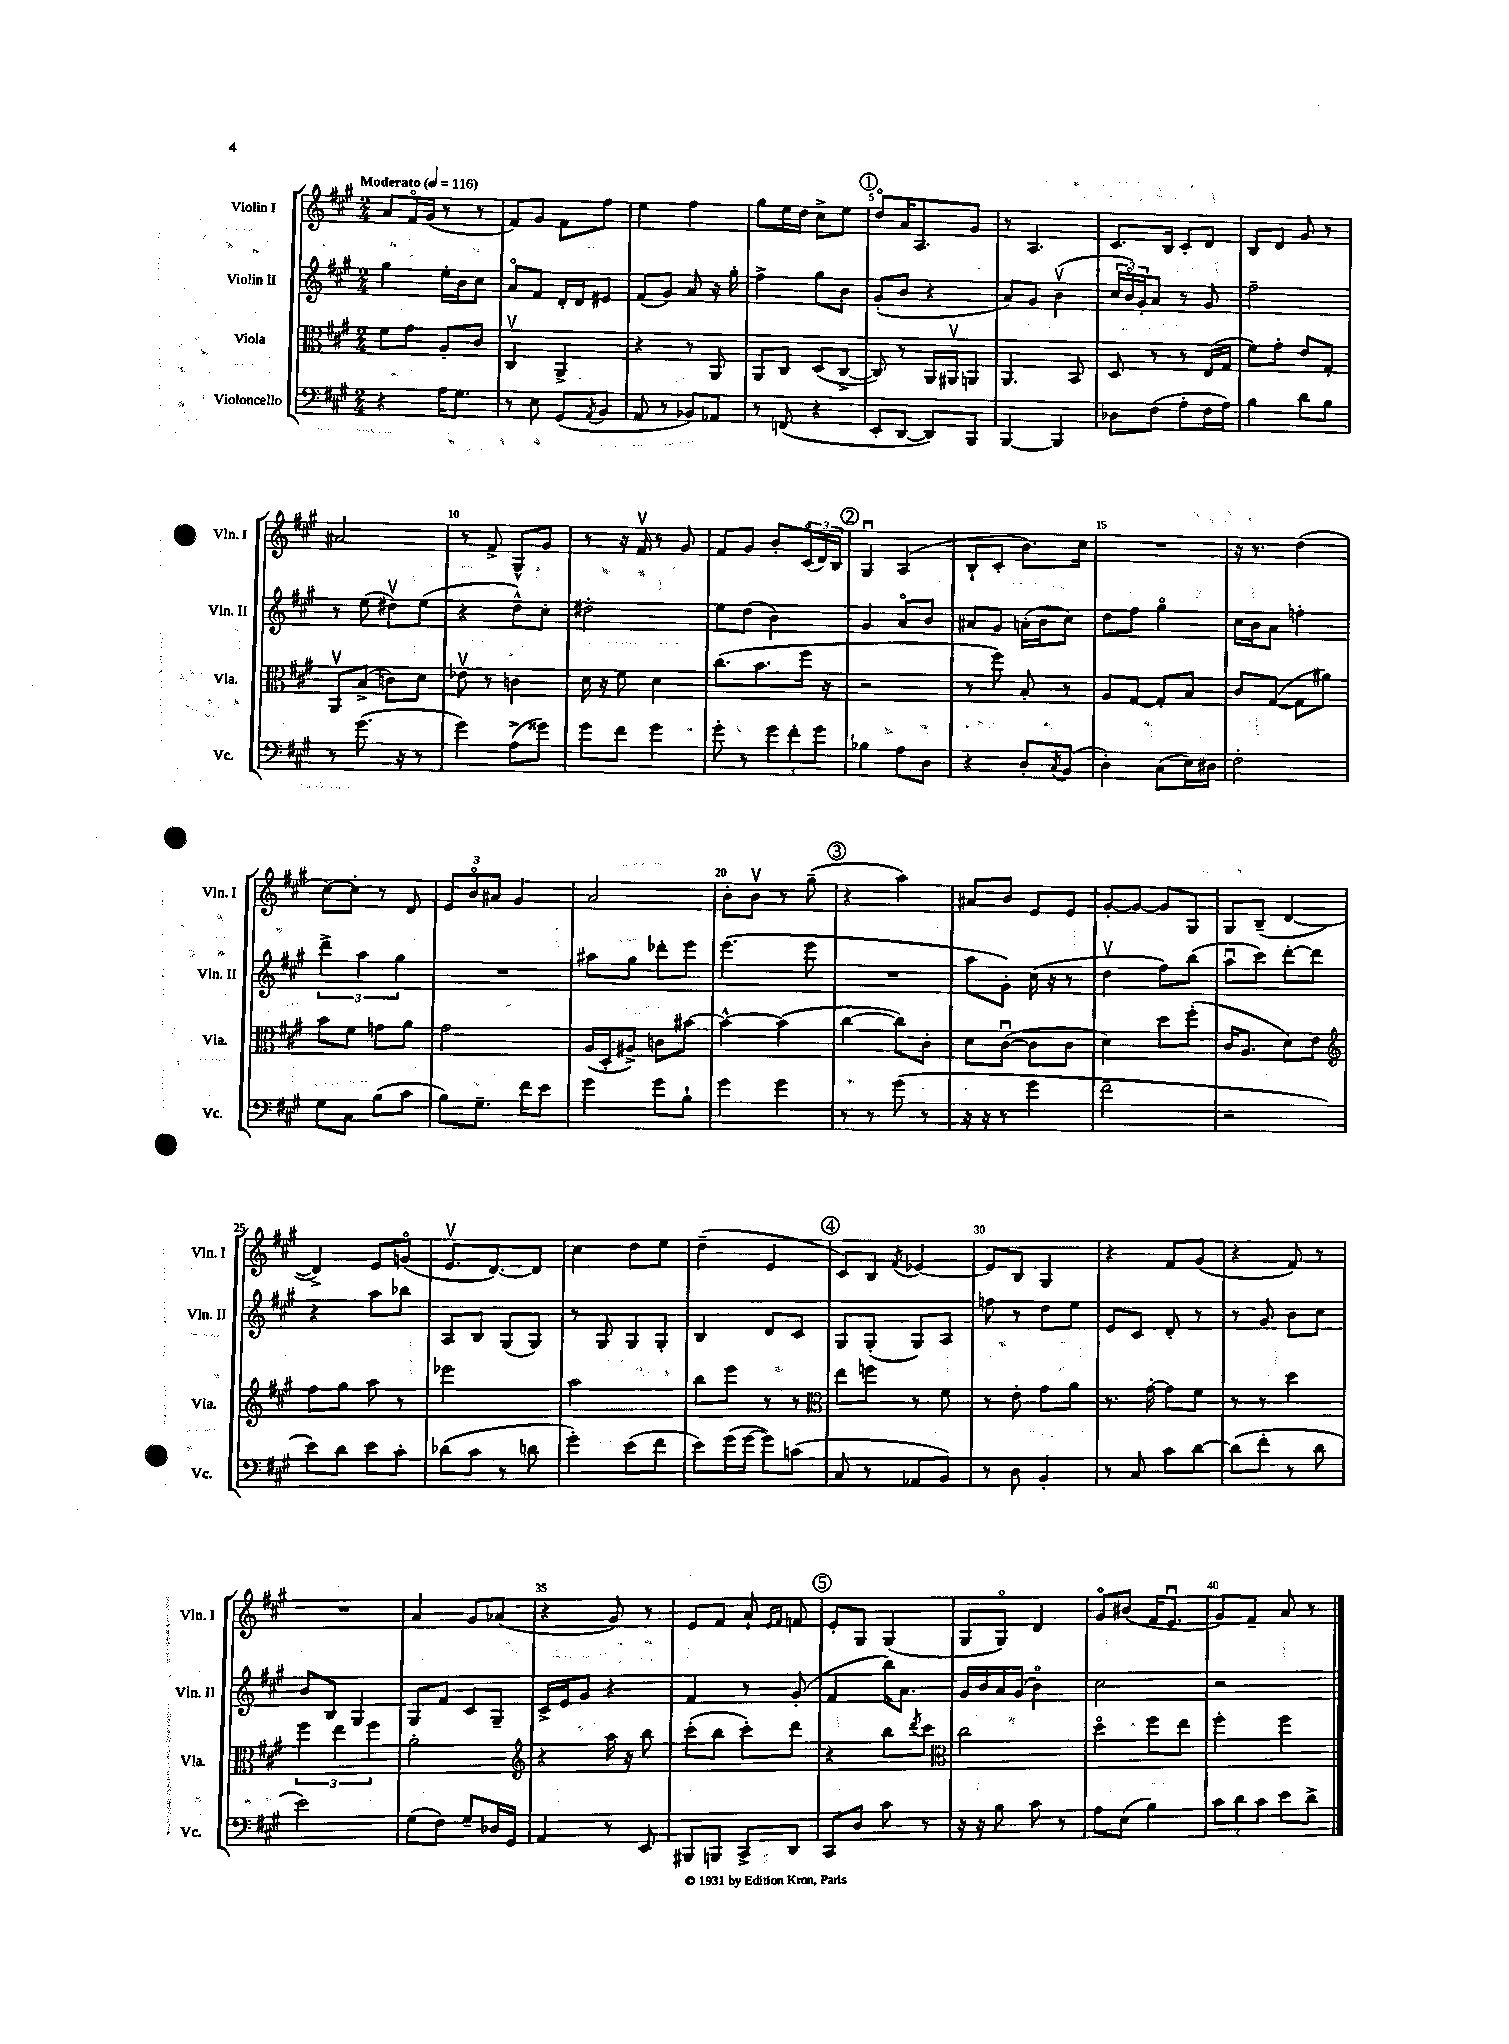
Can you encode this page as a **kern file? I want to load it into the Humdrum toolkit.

**kern	**kern	**kern	**kern
*part4	*part3	*part2	*part1
*staff4	*staff3	*staff2	*staff1
*I"Violoncello	*I"Viola	*I"Violin II	*I"Violin I
*I'Vc.	*I'Vla.	*I'Vln. II	*I'Vln. I
*clefF4	*clefC3	*clefG2	*clefG2
*k[f#c#g#]	*k[f#c#g#]	*k[f#c#g#]	*k[f#c#g#]
*M2/4	*M2/4	*M2/4	*M2/4
*MM116	*MM116	*MM116	*MM116
=1	=1	=1	=1
!	!	!	!LO:TX:a:B:t=Moderato
4r	8f#\L	4gg#\	8a/L
.	8g#\J	.	16f#/L
.	.	.	(16g#/JJ
16A\KL	8A'/L	16ee'\LL	8r
8.G#\J	.	16b\J	.
.	8c#/J	8cc#\J	8r
=2	=2	=2	=2
8r	4C#v/	8a/L	8f#/L)
8E\	.	8f#/J	8g#/J
(8GG#/L	4AA^/	16d'/LL	8f#\L
.	.	16d/J	.
8qAA/	.	.	.
8BB/J	.	8e#X/J	8ff#\J
=3	=3	=3	=3
8AA/	4r	(8f#/L	4ee\
8r	.	8g#/J)	.
8BB-X/L)	8r	8a/	4ff#\
8AA-X/J	8AA/	16r	.
.	.	16gg#'\	.
=4	=4	=4	=4
8r	8AA/L	4ff#^\	8gg#\L
(8FFn/	8C#/J	.	16ee\L
.	.	.	16dd\JJ
4r	(8D/L	8gg#\L	8cc#^\L
.	[8C#^/J	8b\J	8ee\J
!!LO:REH:place=s1:t=1
=5	=5	=5	=5
8EE'/L	8C#/])	(8g#'/L	8dd/L
[8DD/J	8r	8b/J	16a/K
.	.	.	8.A/
8DD/L])	16AA/LL	4r	.
.	16AA#Xv/J	.	.
8BBB/J	8AAn/J	.	8g#/J
=6	=6	=6	=6
[4BBB/	4.AA/	8a/L)	8r
.	.	8g#/J	4.A/
4BBB/]	.	(4bv\	.
.	8BB/	.	.
=7	=7	=7	=7
8D-X\L	8D/	24cc#/LL	8.c#/L
.	.	24b/)	.
.	.	24g#'/J	.
(8F#\J	8r	8a/J	.
.	.	.	16B/Jk
8A'\L	8r	8r	8c#'/L
16F#\L	(16E/LL	8g#/	8d/J
16A\JJ)	16G#/JJ	.	.
=8	=8	=8	=8
4B\	8f#\L)	2ff#~\	8B/L
.	8g#'\J	.	8d/J
8d\L	8e/L	.	8g#/
8B\J	8G#'/J	.	8r
!!LO:LB:g=z
=9	=9	=9	=9
8r	8AAv/L	8r	2a#X/
(8.g#\	(8B^/J	(8ee\	.
.	8cn\L)	8dd#Xv\L)	.
16r	.	.	.
8r	8d\J	(8ee\J	.
=10	=10	=10	=10
4g#\)	8e-Xv\	4r	8r
.	8r	.	8f#^/
(8A^\L	4cn\	8dd^^\L)	8G#^^/L
8g##X\J)	.	8cc#'\J	8g#/J
=11	=11	=11	=11
8g#\L	16d\	2dd#X'\	8r
.	16r	.	.
8f#\J	8f#\	.	16r
.	.	.	16f#v/
4g#\	4d\	.	8r
.	.	.	8g#/
=12	=12	=12	=12
8g#'\	(8.cc#\L	8ee\L	8f#/L
8r	.	(8dd\J	8g#/J
.	8.b\	.	.
12g#\L	.	4b\)	8b'/L
12f#'\	.	.	.
.	16ff#\Jk	.	(24c#/L
12g#\J	.	.	24d/)
.	16r	.	.
.	.	.	24B/JJ
!!LO:REH:place=s1:t=2
=13	=13	=13	=13
4B-X\	2r	4g#/	4G#u/
8A\L	.	8a/L	(4A/
8D\J	.	8b/J	.
=14	=14	=14	=14
4r	8r	8a#X/L	8B`/L
.	8ff#\)	8g#/J	8c#'/J
8D'/L	8B'/	(16an'\LL	8.b\L)
.	.	16b\J	.
8qC#/	.	.	.
(8BB/J	8r	8cc#\J)	.
.	.	.	16cc#\Jk
=15	=15	=15	=15
4D'\)	8A/L	8dd\L	2r
.	[8G#/J	8ff#\J	.
(8C#\L	8G#'/L]	4gg#\	.
16E\L)	8B/J	.	.
16D#X\JJ	.	.	.
=16	=16	=16	=16
2F#'\	8c#/L	16cc#\LL	16r
.	.	16b\J	8.r
.	([8G#/J	8a\J	.
.	8G#\L]	4ffn'\	(4dd\
.	8a#X\J)	.	.
!!LO:LB:g=z
=17	=17	=17	=17
8G#\L	8b\L	6ddd^\	[8cc#\L)
8C#\J	8f#\J	.	8cc#'\J]
.	.	6aa\	.
(8B\L	8gn\L	.	8r
.	.	6gg#\	.
8c#\J	8a\J	.	8d/
=18	=18	=18	=18
8B\L)	2g#\	2r	12e/L
.	.	.	12b/
8.G#~\J	.	.	.
.	.	.	12a#X/J
.	.	.	4g#/
16f#\KL	.	.	.
8e\J	.	.	.
=19	=19	=19	=19
4g#\	(16A/LL	8aa#X\L	2a/
.	16D'/J	.	.
.	8A#X^/J)	8gg#\J	.
8g#\L	8cn\L	8ddd-X'\L	.
8B`\J	[8b#X\J	8eee\J	.
=20	=20	=20	=20
4g#\	4b#^^\_	(4.eee\	8b'\L
.	.	.	8bv\J
4g#\	(4b#\]	.	8r
.	.	8eee\	(8gg#~\
!!LO:REH:place=s1:t=3
=21	=21	=21	=21
8r	[4cc#\	2r	4r
8r	.	.	.
(8g#\	8cc#\L])	.	4aa\)
8r	8c#'\J	.	.
=22	=22	=22	=22
16r	8d\L	8aa\L	8a#X/L
16r	.	.	.
8r	([8c#u\J	8g#'\J)	8b/J
4g#\	8c#\L]	(16cc#\	8e/L
.	.	16r	.
.	8c#\J	8r	8e/J
=23	=23	=23	=23
2f#~\	4d\)	4ddv\	[8g#'/L
.	.	.	8g#/J_
.	8dd\L	8ff#\L)	8g#/L]
.	(8ff#'\J	(8bb\J	8G#/J
=24	=24	=24	=24
2r	16c#/KL	8aau\L	8G#/L
.	8.A/J	.	.
.	.	8ccc#\J)	(8B~/J
.	8d\L)	[8ddd'\L	[4d/
.	8e\J	8ddd\J]	.
!!LO:LB:g=z
=25	=25	=25	=25
*	*clefG2	*	*
8e\L)	8ff#\L	4r	4d^/])
8d\J	8gg#\J	.	.
8e\L	8aa\	8aa\L	8e/L
8c#'\J	8r	8bb-X\J	(8gn/J
=26	=26	=26	=26
(8d-X\L	2eee-X\	8A/L	8.ev/L
8c#\J	.	8B/J	.
.	.	.	[8.d/)
8r	.	(8G#/L	.
8dn\	.	8G#/J)	8d/J]
=27	=27	=27	=27
4g#'\)	2aa\	8r	4cc#\
.	.	8G#/	.
(8e\L	.	8G#/L	8dd\L
8f#\J	.	8G#'/J	8ee\J
=28	=28	=28	=28
8e\L)	8bb\L	4B/	(4dd~\
(16g#\L	8eee\J	.	.
[16g#\JJ	.	.	.
8g#\L])	8r	8d/L	4e/
(8cn\J	8r	8c#/J	.
!!LO:REH:place=s1:t=4
=29	=29	=29	=29
*	*clefC3	*	*
8C#/	8ee\L	8G#/L	8c#/L)
8r	8ffn\J	(8G#'/J	8B/J
.	.	.	8qf#/
8AA-X/L	8r	8G#/L)	[4e-X/
8BB/J)	8f#\	8A/J	.
=30	=30	=30	=30
8r	8r	8ffn\	8e-/L]
8D\	8e'\	8r	8B/J
4BB'/	8g#\L	8dd\L	4G#/
.	8a\J	8ee\J	.
=31	=31	=31	=31
8r	8.r	8e/L	4r
8C#/	.	8c#/J	.
.	[16g#'\	.	.
8c#\L	8g#\L]	8d'/	8f#/L
[8d\J	8f#\J	8r	(8g#/J
=32	=32	=32	=32
(8d\L]	8r	8r	4r
8f#'\J	8r	8g#/	.
8r	4dd\	8b\L	8f#/)
8d\	.	8cc#\J	8r
!!LO:LB:g=z
=33	=33	=33	=33
2e\)	6ff#\	8b/L	2r
.	.	8B/J	.
.	6ee\	.	.
.	.	4G#/	.
.	6ff#\	.	.
=34	=34	=34	=34
(8G#\L	2a'\	8G#/L	4a/
8F#\J)	.	8f#/J	.
8G#~/L	.	8c#/L	8g#/L
16D-X/L	.	8G#~/J	(8a-X/J
16GG#/JJ	.	.	.
=35	=35	=35	=35
*	*clefG2	*	*
4AA/	4r	16c#^/LL	4r
.	.	16e/J	.
.	.	8g#/J	.
8r	16aa\	4r	8g#/)
.	16r	.	.
8EE/	8bb\	.	8r
=36	=36	=36	=36
8BBB#X/L	(8ccc#'\L	4f#/	8e/L
8BBBn/J	8bb\J	.	8f#/J
8CC#^/L	8ccc#'\L)	8r	8a`/
.	.	.	16qqe/LL
.	.	.	16qqf#/JJ
8DD/J	8ddd\J	(8g#'/	8fn/
!!LO:REH:place=s1:t=5
=37	=37	=37	=37
8CC#/L	4r	4f#/	8e'/L
8D/J	.	.	8G#/J
8c#\	8bb\L	16bb\KL)	(4G#/
.	.	8.a\J	.
.	8qddd/	.	.
8r	8ccc#\J	.	.
=38	=38	=38	=38
*	*clefC3	*	*
16r	2cc#\	16g#/LL	8G#/L
16r	.	16b/	.
8B\	.	16a/	8G#/J)
.	.	(16g#/JJ	.
8c#\	.	4b\)	4d/
8r	.	.	.
=39	=39	=39	=39
8A\L	4dd\	2cc#\	8g#/L
(8E\J	.	.	(8b#X/J
4B\)	8ff#\L	.	16f#/KL
.	.	.	8.eu/J
.	8ee\J	.	.
=40	=40	=40	=40
12c#\L	4ff#'\	2r	8g#/L)
12d\	.	.	.
.	.	.	8f#~/J
12c#\J	.	.	.
8e\L	4ff#\	.	8a/
8d^\J	.	.	8r
==	==	==	==
*-	*-	*-	*-
